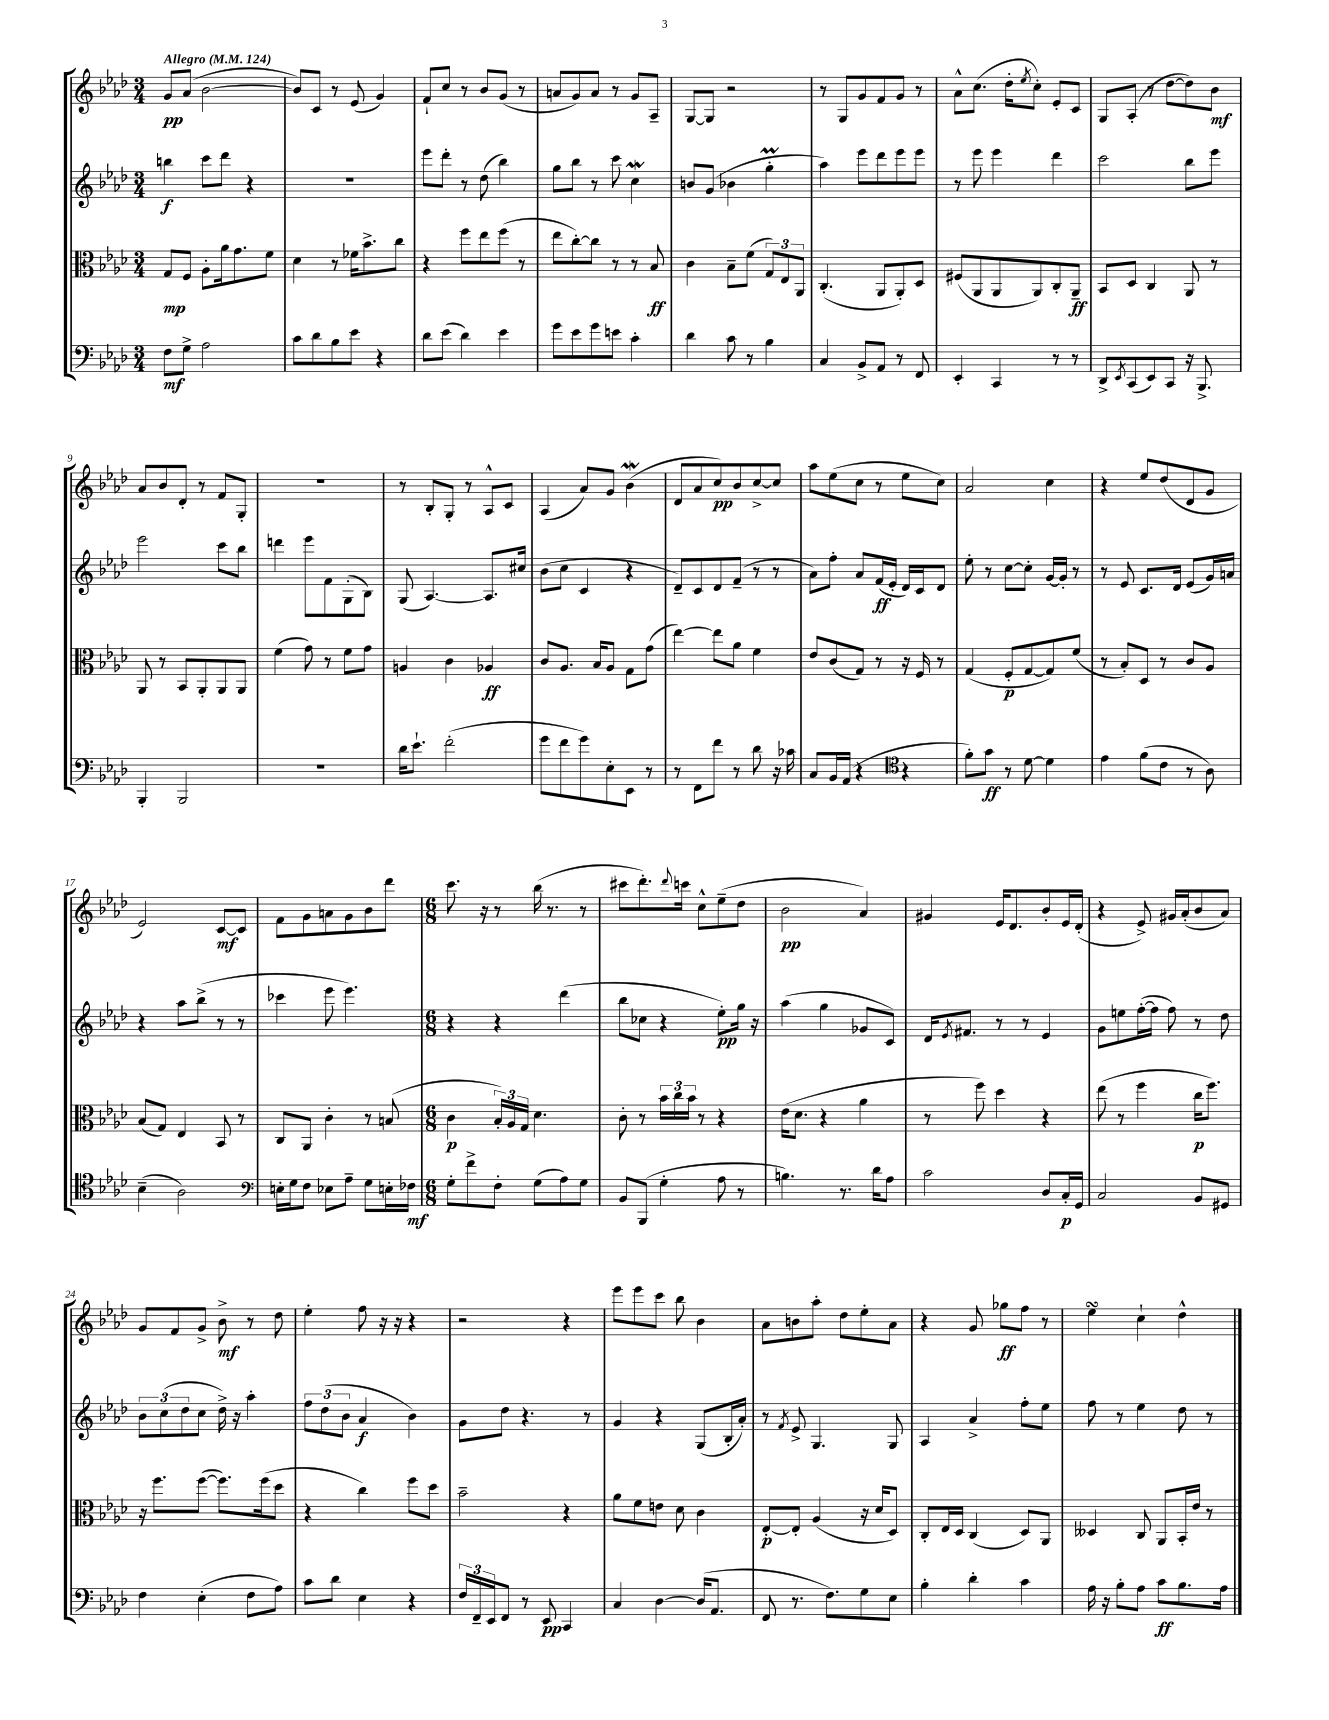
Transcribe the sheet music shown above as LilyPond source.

<<
\new StaffGroup <<
\new Staff = "s0" {
    \clef treble \key aes \major \numericTimeSignature \time 3/4 \tempo "Allegro" 4 = 124
    g'8\pp aes'8( bes'2~ |
    bes'8) c'8 r8 ees'8( g'4) |
    f'8-! c''8 r8 bes'8 g'8( r8 |
    a'8 g'8) a'8 r8 g'8 aes8-- |
    g8~ g8 r2 |
    r8 g8 g'8 f'8 g'8 r8 |
    aes'8-^ c''8.( des''16-. \acciaccatura { ees''8 } c''8-.) ees'8-. c'8 |
    g8 aes8-.( r8 des''8~ des''8) bes'8\mf |
    aes'8 bes'8 des'8-. r8 f'8 g8-. |
    r2. |
    r8 bes8-. g8-. r8 aes8-^ c'8 |
    aes4( aes'8) g'8 bes'4\mordent( |
    des'8 aes'8 c''8\pp) bes'8 c''8~-> c''8 |
    aes''8 ees''8( c''8 r8 ees''8 c''8) |
    aes'2 c''4 |
    r4 ees''8 des''8( des'8 g'8 |
    ees'2) c'8~\mf c'8 |
    f'8 g'8 a'8 g'8 bes'8 des'''8 |
    \numericTimeSignature \time 6/8 c'''8. r16 r8 bes''16( r8. r8 |
    cis'''8 des'''8.-.) \appoggiatura { des'''8 } c'''16 c''8-^ ees''8--( des''8 |
    bes'2\pp aes'4) |
    gis'4 ees'16 des'8. bes'8-. ees'16 des'16-.( |
    r4 ees'8->) gis'16 aes'16-.( bes'8 aes'8) |
    g'8 f'8 g'8-> bes'8->\mf r8 des''8 |
    ees''4-. f''8 r16 r16 r4 |
    r2 r4 |
    ees'''8 ees'''8 c'''8 bes''8 bes'4 |
    aes'8 b'8 aes''8-. des''8 ees''8-. aes'8 |
    r4 g'8 ges''8\ff f''8 r8 |
    ees''4\turn c''4-! des''4-^ \bar "|." |
}
\new Staff = "s1" {
    \clef treble \key aes \major \numericTimeSignature \time 3/4
    b''4\f c'''8 des'''8 r4 |
    R2. |
    ees'''8 des'''8-. r8 des''8( bes''4) |
    g''8 bes''8 r8 c'''8 c''4\mordent |
    b'8 g'8( bes'4 g''4-.\prall |
    aes''4) ees'''8 des'''8 ees'''8 ees'''8 |
    r8 ees'''8 ees'''4 des'''4 |
    c'''2 bes''8 ees'''8 |
    ees'''2 c'''8 bes''8 |
    d'''4 ees'''8 f'8 g8-.( bes8) |
    g8( aes4.~) aes8. cis''16 |
    bes'8( c''8 c'4 r4 |
    des'8--) c'8 des'8 f'8--( r8 r8 |
    aes'8) f''8-. aes'8 f'16\ff( ees'16-. des'16) c'16 des'8 |
    ees''8-. r8 c''8~ c''8-. g'16~ g'16-. r8 |
    r8 ees'8 c'8. des'16 ees'8( g'16) a'16 |
    r4 aes''8 bes''8->( r8 r8 |
    ces'''4 ees'''8 ees'''4.) |
    \numericTimeSignature \time 6/8 r4 r4 des'''4( |
    bes''8 ces''8 r4 ees''8-.\pp) g''16 r16 |
    aes''4( g''4 ges'8 c'8) |
    des'16 \acciaccatura { ees'8 } fis'8. r8 r8 ees'4 |
    g'8 e''8 f''16~-.( f''16 f''8) r8 des''8 |
    \tuplet 3/2 { bes'8 c''8( des''8 } c''8 des''16->) r16 aes''4-. |
    \tuplet 3/2 { f''8 des''8( bes'8 } aes'4\f bes'4) |
    g'8 des''8 r4. r8 |
    g'4 r4 g8( bes16-. aes'16-.) |
    r8 \acciaccatura { f'8 } ees'8-> g4. g8 |
    aes4 aes'4-> f''8-. ees''8 |
    f''8 r8 ees''4 des''8 r8 \bar "|." |
}
\new Staff = "s2" {
    \clef alto \key aes \major \numericTimeSignature \time 3/4
    g8\mp f8 aes8-. aes'16 g'8. f'8 |
    des'4 r8 fes'16 bes'8.-> c''8 |
    r4 f''8 ees''8 f''8( r8 |
    ees''8 c''8~-.) c''8 r8 r8 bes8\ff |
    c'4 bes8-- f'8( \tuplet 3/2 { g8) ees8 aes,8 } |
    c4.-.( aes,8 aes,8-.) des8 |
    fis8( aes,8 aes,8 aes,8) c8-. aes,8--\ff |
    bes,8 des8 c4 aes,8 r8 |
    aes,8 r8 bes,8 aes,8-. aes,8 aes,8 |
    f'4( g'8) r8 f'8 g'8 |
    a4 c'4 aes4\ff |
    c'8 aes8. bes16 aes8 g8 g'8( |
    ees''4~) ees''8 aes'8 f'4 |
    ees'8 c'8( g8) r8 r16 f16 r8 |
    g4( f8-.\p g8~ g8) f'8( |
    r8 bes8-.) des8 r8 c'8 aes8 |
    bes8( g8) ees4 bes,8 r8 |
    c8 aes,8 c'4-. r8 b8( |
    \numericTimeSignature \time 6/8 c'4\p \tuplet 3/2 { bes16-.) aes16 g16 } des'4. |
    c'8-. r8 \tuplet 3/2 { bes'16 c''16 bes'16 } r8 r4 |
    ees'16( des'8. r4 aes'4 |
    r8 f''8) des''4 r4 |
    ees''8( r8 f''4 c''16\p f''8.) |
    r16 f''8. f''8~( f''8.) f''16( des''8 |
    r4 c''4) f''8 des''8 |
    bes'2-- r4 |
    aes'8 f'8 e'8 des'8 c'4 |
    ees8~-.\p ees8-. aes4( r16 des'16 des8) |
    c8-. ees16 des16 c4( des8) aes,8 |
    deses4 c8 aes,8 bes,16-. ees'16 r8 \bar "|." |
}
\new Staff = "s3" {
    \clef bass \key aes \major \numericTimeSignature \time 3/4
    f8\mf g8-> aes2 |
    c'8 des'8 bes8 ees'8 r4 |
    des'8 ees'8( des'4) ees'4 |
    g'8 ees'8 g'8 e'8 c'4-. |
    des'4 c'8 r8 bes4 |
    c4 bes,8-> aes,8 r8 f,8 |
    ees,4-. c,4 r8 r8 |
    des,8-> \acciaccatura { ees,8 } c,8( ees,8) c,8 r16 bes,,8.-> |
    bes,,4-. bes,,2 |
    R2. |
    des'16 ees'8.-! f'2-.( |
    g'8 f'8 g'8) ees8-. ees,8 r8 |
    r8 f,8 f'8 r8 des'8 r16 ces'16 |
    c8 bes,16 aes,16( r4 r4 |
    \clef tenor f'8-.) g'8\ff r8 des'8~ des'4 |
    ees'4 f'8( c'8 r8 aes8) |
    bes4--( aes2) |
    \clef bass e16-. g16 f8 ees8 aes8-- g8 e16-. fes16\mf |
    \numericTimeSignature \time 6/8 g8-. f'8-> f8-. g8( aes8) g8 |
    bes,8 bes,,8( g4-. aes8 r8 |
    b4.) r8. des'16 aes8 |
    c'2 des8 c16-.\p g,16 |
    c2 bes,8 gis,8 |
    f4 ees4-.( f8 aes8) |
    c'8 des'8 ees4 r4 |
    \tuplet 3/2 { f16 f,16-- ees,16 } f,8 r8 ees,8\pp c,4 |
    c4 des4~ des16( aes,8. |
    f,8 r8. f8.) g8 ees8 |
    bes4-. des'4-. c'4 |
    aes16 r16 bes8-. aes8 c'8\ff bes8. aes16 \bar "|." |
}
>>
>>
